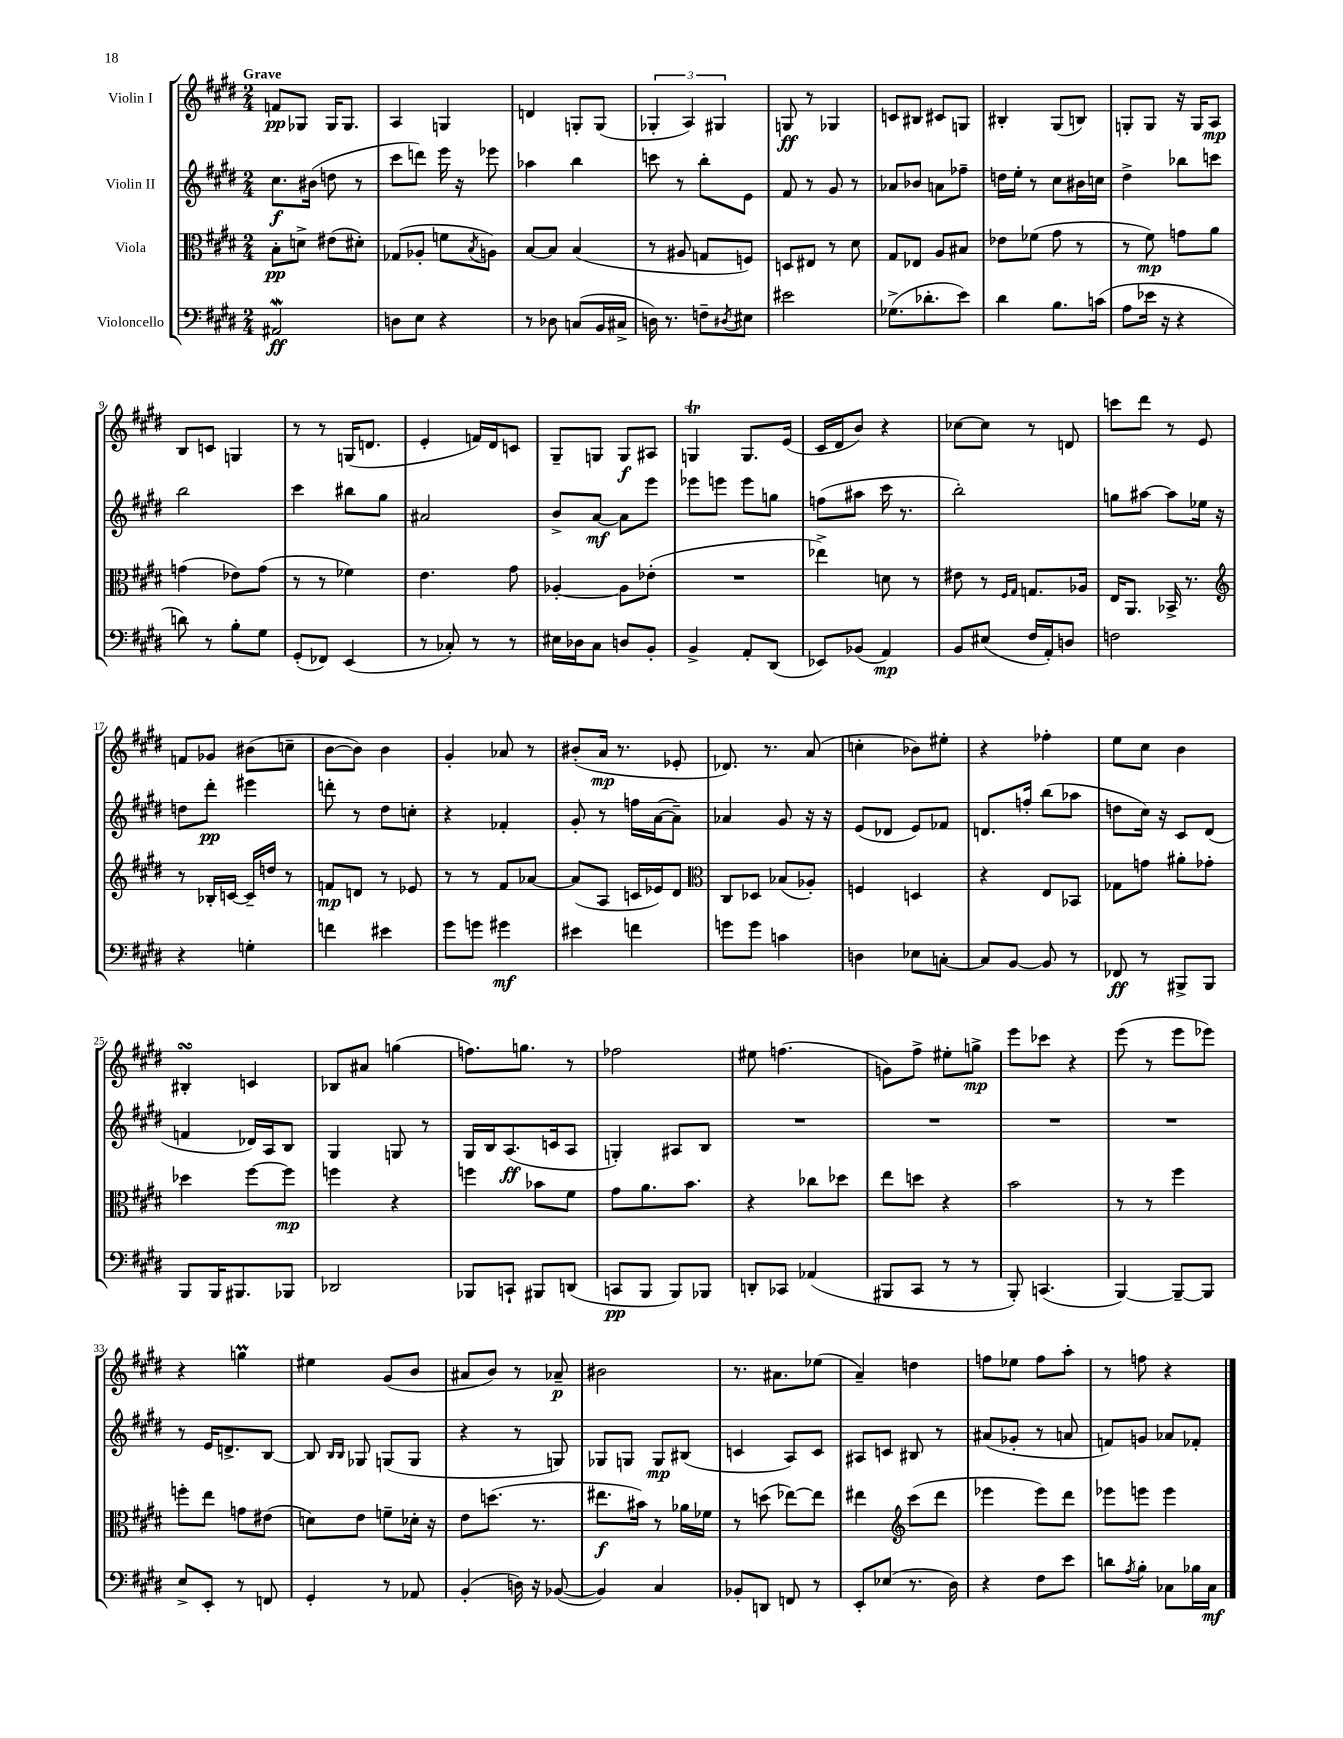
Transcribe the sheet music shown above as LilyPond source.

<<
\new StaffGroup <<
\new Staff = "s0" \with { instrumentName = "Violin I" } {
    \clef treble \key e \major \numericTimeSignature \time 2/4 \tempo "Grave"
    f'8\pp ges8 ges16 ges8. |
    a4 g4 |
    d'4 g8-. g8( |
    \tuplet 3/2 { ges4-. a4) gis4 } |
    g8\ff r8 ges4 |
    c'8 bis8 cis'8 g8 |
    bis4-. gis8( b8) |
    g8-. g8 r16 g16 a8\mp |
    b8 c'8 g4 |
    r8 r8 g16( d'8. |
    e'4-. f'16) dis'16 c'8 |
    gis8-- g8 g8\f ais8 |
    g4\trill g8. e'16( |
    cis'16 dis'16 b'8) r4 |
    ces''8~ ces''8 r8 d'8 |
    c'''8 dis'''8 r8 e'8 |
    f'8 ges'8 bis'8( c''8-- |
    b'8~ b'8) b'4 |
    gis'4-. aes'8 r8 |
    bis'8-.( a'16\mp r8. ees'8-. |
    des'8.) r8. a'8( |
    c''4-. bes'8) eis''8-. |
    r4 fes''4-. |
    e''8 cis''8 b'4 |
    bis4-.\turn c'4 |
    bes8 ais'8 g''4( |
    f''8.) g''8. r8 |
    fes''2 |
    eis''8 f''4.( |
    g'8) fis''8-> eis''8-. g''8->\mp |
    e'''8 ces'''8 r4 |
    e'''8( r8 e'''8 ees'''8) |
    r4 g''4\prall |
    eis''4 gis'8( b'8 |
    ais'8 b'8) r8 aes'8--\p |
    bis'2 |
    r8. ais'8. ees''8( |
    a'4--) d''4 |
    f''8 ees''8 f''8 a''8-. |
    r8 f''8 r4 \bar "|." |
}
\new Staff = "s1" \with { instrumentName = "Violin II" } {
    \clef treble \key e \major \numericTimeSignature \time 2/4
    cis''8.\f bis'16( d''8 r8 |
    cis'''8 d'''8) e'''16 r16 ees'''8 |
    aes''4 b''4 |
    c'''8 r8 b''8-. e'8 |
    fis'8 r8 gis'8 r8 |
    aes'8 bes'8 a'8 fes''8-- |
    d''16 e''16-. r8 cis''8 bis'16 c''16 |
    dis''4-> bes''8 c'''8 |
    b''2 |
    cis'''4 bis''8 gis''8 |
    ais'2 |
    b'8-> a'8~\mf a'8 e'''8 |
    ees'''8 e'''8 e'''8 g''8 |
    f''8( ais''8 cis'''16 r8. |
    b''2-.) |
    g''8 ais''8~ ais''8 ees''16 r16 |
    d''8 dis'''8-.\pp eis'''4 |
    d'''8-. r8 dis''8 c''8-. |
    r4 fes'4-. |
    gis'8-. r8 f''16 a'16~( a'8--) |
    aes'4 gis'8 r16 r16 |
    e'8( des'8 e'8) fes'8 |
    d'8. f''16-. b''8( aes''8 |
    d''8 cis''16) r16 cis'8 dis'8( |
    f'4 des'16) a16 b8 |
    gis4 g8 r8 |
    gis16 b16 a8.\ff( c'16 a8 |
    g4-.) ais8 b8 |
    R2 |
    R2 |
    R2 |
    R2 |
    r8 e'16 d'8.-> b8~ |
    b8 \grace { b16 b16 } ges8 g8( g8 |
    r4 r8 g8) |
    ges8 g8 g8\mp bis8( |
    c'4 a8) c'8 |
    ais8 c'8 bis8 r8 |
    ais'8( ges'8-. r8 a'8 |
    f'8) g'8 aes'8 fes'8-. \bar "|." |
}
\new Staff = "s2" \with { instrumentName = "Viola" } {
    \clef alto \key e \major \numericTimeSignature \time 2/4
    b8-.\pp d'8-> eis'8( dis'8-.) |
    ges8( aes8-. f'8 \acciaccatura { b8 } a8) |
    b8~ b8 b4( |
    r8 ais8 g8 f8) |
    d8 eis8 r8 dis'8 |
    gis8 ees8 a8 bis8 |
    ees'8 fes'8( gis'8 r8 |
    r8 fis'8\mp) g'8 a'8 |
    g'4( ees'8) g'8( |
    r8 r8 fes'4) |
    e'4. gis'8 |
    aes4~-. aes8 ees'8-.( |
    R2 |
    ees''4->) d'8 r8 |
    eis'8 r8 \grace { fis16 gis16 } g8. aes16 |
    e16 a,8. bes,16-> r8. |
    \clef treble r8 bes16-. c'16~ c'16-- d''16 r8 |
    f'8\mp d'8 r8 ees'8 |
    r8 r8 fis'8 aes'8~ |
    aes'8( a8 c'16 ees'16) dis'8 |
    \clef alto cis8 des8 bes8( aes8-.) |
    f4 d4 |
    r4 e8 bes,8 |
    ges8 g'8 ais'8-. ges'8-. |
    des''4 fis''8~ fis''8\mp |
    f''4 r4 |
    f''4 bes'8 fis'8 |
    gis'8 a'8. b'8. |
    r4 ces''8 des''8 |
    e''8 d''8 r4 |
    b'2 |
    r8 r8 fis''4 |
    f''8-. e''8 g'8 eis'8( |
    d'8) e'8 f'8-- des'16-. r16 |
    e'8 d''8.( r8. |
    eis''8.\f bis'16) r8 aes'16 fes'16 |
    r8 d''8( ees''8~) ees''8 |
    eis''4 \clef treble cis'''8( dis'''8 |
    ees'''4 ees'''8) dis'''8 |
    ees'''8 e'''8 e'''4 \bar "|." |
}
\new Staff = "s3" \with { instrumentName = "Violoncello" } {
    \clef bass \key e \major \numericTimeSignature \time 2/4
    ais,2\mordent\ff |
    d8 e8 r4 |
    r8 des8 c8( b,16 cis16-> |
    d16) r8. f8-- \acciaccatura { dis8 } eis8 |
    eis'2 |
    ges8.->( des'8.-. e'8) |
    dis'4 b8. c'16( |
    a8 ees'16 r16 r4 |
    d'8) r8 b8-. gis8 |
    gis,8-.( fes,8) e,4( |
    r8 ces8-.) r8 r8 |
    eis16 des16 cis8 d8 b,8-. |
    b,4-> a,8-. dis,8( |
    ees,8) bes,8( a,4\mp) |
    b,8 eis8( fis16 a,16-.) d8 |
    f2 |
    r4 g4-. |
    f'4 eis'4 |
    gis'8 g'8 gis'4\mf |
    eis'4 f'4 |
    g'8 g'8 c'4 |
    d4 ees8 c8~-. |
    c8 b,8~ b,8 r8 |
    fes,8\ff r8 bis,,8-> bis,,8 |
    b,,8 b,,16 bis,,8. bes,,8 |
    des,2 |
    bes,,8 c,8-! bis,,8 d,8( |
    c,8\pp b,,8 b,,8) bes,,8 |
    d,8-. ces,8 aes,4( |
    bis,,8 cis,8 r8 r8 |
    b,,8-.) c,4.( |
    b,,4~) b,,8~-- b,,8 |
    e8-> e,8-. r8 f,8 |
    gis,4-. r8 aes,8 |
    b,4-.( d16) r16 bes,8~( |
    bes,4) cis4 |
    bes,8-. d,8 f,8 r8 |
    e,8-. ees8( r8. dis16) |
    r4 fis8 e'8 |
    d'8 \acciaccatura { a8 } b8-. ces8 bes16 ces16\mf \bar "|." |
}
>>
>>
